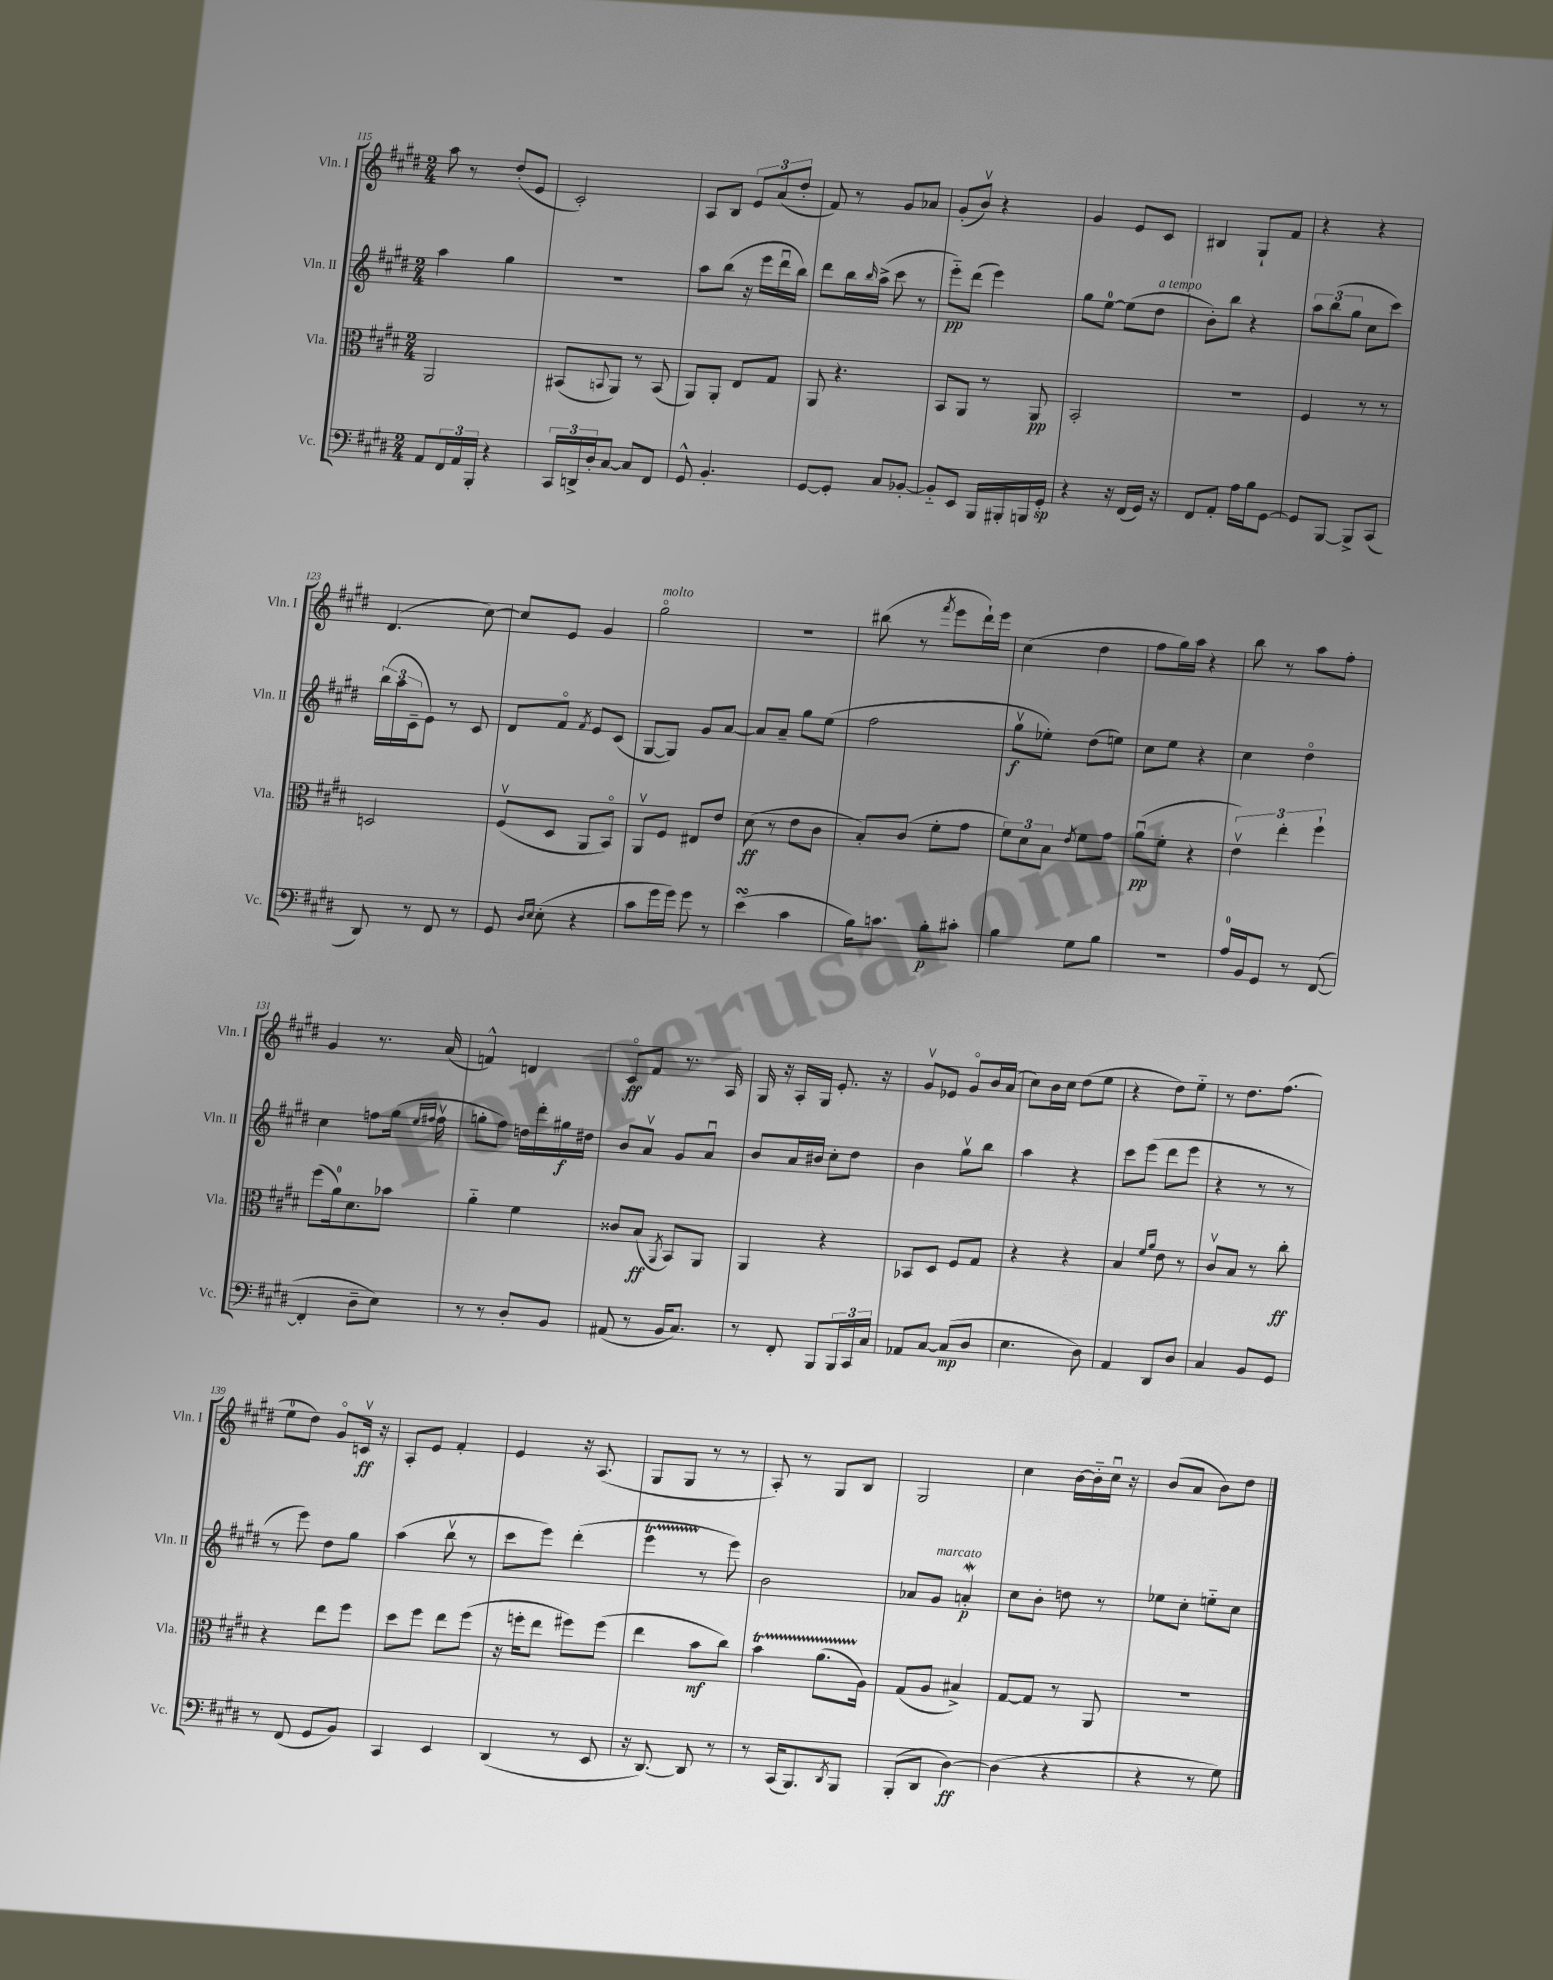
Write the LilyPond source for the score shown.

<<
\new StaffGroup <<
\new Staff = "s0" \with { instrumentName = "Vln. I" shortInstrumentName = "Vln. I" } {
    \clef treble \key e \major \numericTimeSignature \time 2/4
    a''8 r8 dis''8-.( e'8 |
    cis'2-.) |
    a8 b8 \tuplet 3/2 { e'8 a'8( dis''8-. } |
    fis'8) r8 gis'8 aes'8 |
    gis'8-.( b'8\upbow) r4 |
    gis'4 e'8 cis'8 |
    bis4 gis8-! fis'8 |
    r4 r4 |
    dis'4.( cis''8~) |
    cis''8 e'8 gis'4 |
    gis''2\flageolet^\markup { \italic "molto" } |
    r2 |
    bis''8( r8 \acciaccatura { fis'''8 } e'''8 dis'''16-!) e'''16 |
    cis''4( dis''4 |
    fis''8 gis''16) a''16 r4 |
    b''8 r8 a''8 fis''8-. |
    gis'4 r8. a'16( |
    f'4-^) d'4 |
    cis'8\flageolet\ff fis'8 r8. a16 |
    gis16 r16 a16-. gis16 e'8.-. r16 |
    gis'8\upbow ees'8 gis'8\flageolet b'16 a'16( |
    cis''8) b'16 cis''16 dis''8( e''8 |
    r4 dis''8) e''8-_ |
    r8 dis''8. fis''8.( |
    e''8-0 dis''8) gis'8\flageolet c'16\upbow\ff r16 |
    a8-. e'8 fis'4-. |
    e'4 r16 a8.( |
    gis8 gis8 r8 r8 |
    a8-.) r8 gis8 b8 |
    gis2 |
    cis''4 b'16~ b'16-_ cis''16\downbow r16 |
    b'8( a'8 b'8) dis''8 \bar "|." |
}
\new Staff = "s1" \with { instrumentName = "Vln. II" shortInstrumentName = "Vln. II" } {
    \clef treble \key e \major \numericTimeSignature \time 2/4
    a''4 gis''4 |
    r2 |
    a''8 b''8( r16 e'''16 dis'''16\downbow b''16) |
    dis'''8 b''16 \grace { b''16 } a''16->( cis'''8 r8 |
    e'''8-_\pp) dis'''8( e'''4) |
    gis''8 e''8-0~ e''8( dis''8^\markup { \italic "a tempo" } |
    b'8-.) b''8 r4 |
    \tuplet 3/2 { a''8 b''8( gis''8 } cis''8 cis'''8) |
    \tuplet 3/2 { b''16( a''16 cis'16-- } e'8) r8 cis'8 |
    dis'8 fis'8\flageolet \acciaccatura { fis'8 } e'8 cis'8( |
    gis8~ gis8) gis'8 a'8~ |
    a'8 a'8-- gis''8 e''8( |
    fis''2 |
    gis''8\upbow\f ees''8-.) dis''8( e''8) |
    cis''8 e''8 r4 |
    cis''4 dis''4\flageolet |
    cis''4 f''8 gis''16( \grace { e''16 fis''16 } fis''16\upbow |
    g''8-. fis''8) d''16 dis'''16-. gis''16\f dis''16 |
    b'8 a'8\upbow gis'8 a'8\downbow |
    b'8 a'16 bis'16 cis''8-. dis''8 |
    b'4 gis''8\upbow b''8 |
    a''4 r4 |
    cis'''8 e'''8( dis'''8 e'''8 |
    r4 r8 r8 |
    r8 e'''8) dis''8 gis''8 |
    a''4( b''8\upbow r8 |
    cis'''8 e'''8) dis'''4-.( |
    e'''4\startTrillSpan r8\stopTrillSpan e'''8) |
    b'2 |
    aes'8 gis'8^\markup { \italic "marcato" } a'4-.\mordent\p |
    cis''8 b'8-. d''8 r8 |
    ees''8 cis''8-. e''8-_ cis''8 \bar "|." |
}
\new Staff = "s2" \with { instrumentName = "Vla." shortInstrumentName = "Vla." } {
    \clef alto \key e \major \numericTimeSignature \time 2/4
    a,2 |
    bis,8( \appoggiatura { b,8 } a,8) r8 b,8( |
    a,8) a,8-. e8 gis8 |
    a,8 r4. |
    b,8 a,8 r8 a,8\pp |
    b,2-. |
    r2 |
    fis4 r8 r8 |
    d2 |
    fis8\upbow( dis8 a,8 b,8\flageolet) |
    a,8\upbow fis8 eis8 e'8 |
    dis'8\ff( r8 e'8 cis'8 |
    b8-.) cis'8( fis'8-. gis'8 |
    \tuplet 3/2 { fis'8) dis'8 b8 } \acciaccatura { e'8 } fis'8 gis'8 |
    a'8\downbow\pp( fis'8-. r4 |
    \tuplet 3/2 { e'4\upbow) e''4-. fis''4-! } |
    fis''8( a'16-0) dis'8. bes'8 |
    a'4-_ fis'4 |
    cisis'8 b8\ff( \acciaccatura { a,8 } b,8) a,8 |
    a,4 r4 |
    bes,8 dis8 fis8 gis8 |
    r4 r4 |
    b4 \grace { fis'16 a'16 } e'8 r8 |
    cis'8\upbow b8 r8 cis''8-.\ff |
    r4 e''8 fis''8 |
    dis''8 fis''8 e''8 fis''8( |
    r16 f''16-. e''8 fis''8) fis''8( |
    e''4 b'8\mf cis''8) |
    b'4\startTrillSpan a'8.( a16\stopTrillSpan) |
    gis8( a8 bis4->) |
    gis8~ gis8 r8 a,8 |
    R2 \bar "|." |
}
\new Staff = "s3" \with { instrumentName = "Vc." shortInstrumentName = "Vc." } {
    \clef bass \key e \major \numericTimeSignature \time 2/4
    a,8 \tuplet 3/2 { fis,16 a,16 b,,16-. } r4 |
    \tuplet 3/2 { cis,16 d,16-> dis16-. } cis8~ cis8 fis,8 |
    gis,8-^ b,4.-. |
    gis,8~ gis,8-. cis8 bes,8~-. |
    bes,8-_ e,8 b,,16 bis,,16-. b,,16 gis,16-.\sp |
    r4 r16 fis,16( gis,16) r16 |
    fis,8 a,8-. a16 b16 gis,8~ |
    gis,8 b,,8~ b,,8-> cis,8( |
    dis,8) r8 fis,8 r8 |
    gis,8 \grace { dis16 e16 } e8-.( r4 |
    cis'8 gis'16 gis'16) gis'8 r8 |
    e'4\turn( cis'4 |
    b16) c'8. b8-.\p cis'8-. |
    b4 gis8 b8 |
    r2 |
    a16-0 b,16 gis,8 r8 fis,8~( |
    fis,4-. dis8-- e8) |
    r8 r8 dis8-. b,8 |
    ais,8( r8 b,16 cis8.) |
    r8 fis,8-. b,,8 \tuplet 3/2 { b,,16 cis,16 cis16 } |
    aes,8 cis8~ cis8\mp( dis8 |
    e4. dis8) |
    a,4 dis,8 dis8 |
    cis4 b,8 gis,8 |
    r8 fis,8( gis,8 b,8) |
    cis,4 e,4 |
    dis,4( r8 e,8 |
    r16 dis,8.~) dis,8 r8 |
    r8 cis,16( b,,8.) \acciaccatura { dis,8 } b,,8 |
    b,,8-.( dis,8 dis4~\ff) |
    dis4( r4 |
    r4 r8 gis8) \bar "|." |
}
>>
>>
\layout { \context { \Score currentBarNumber = #115 } }
